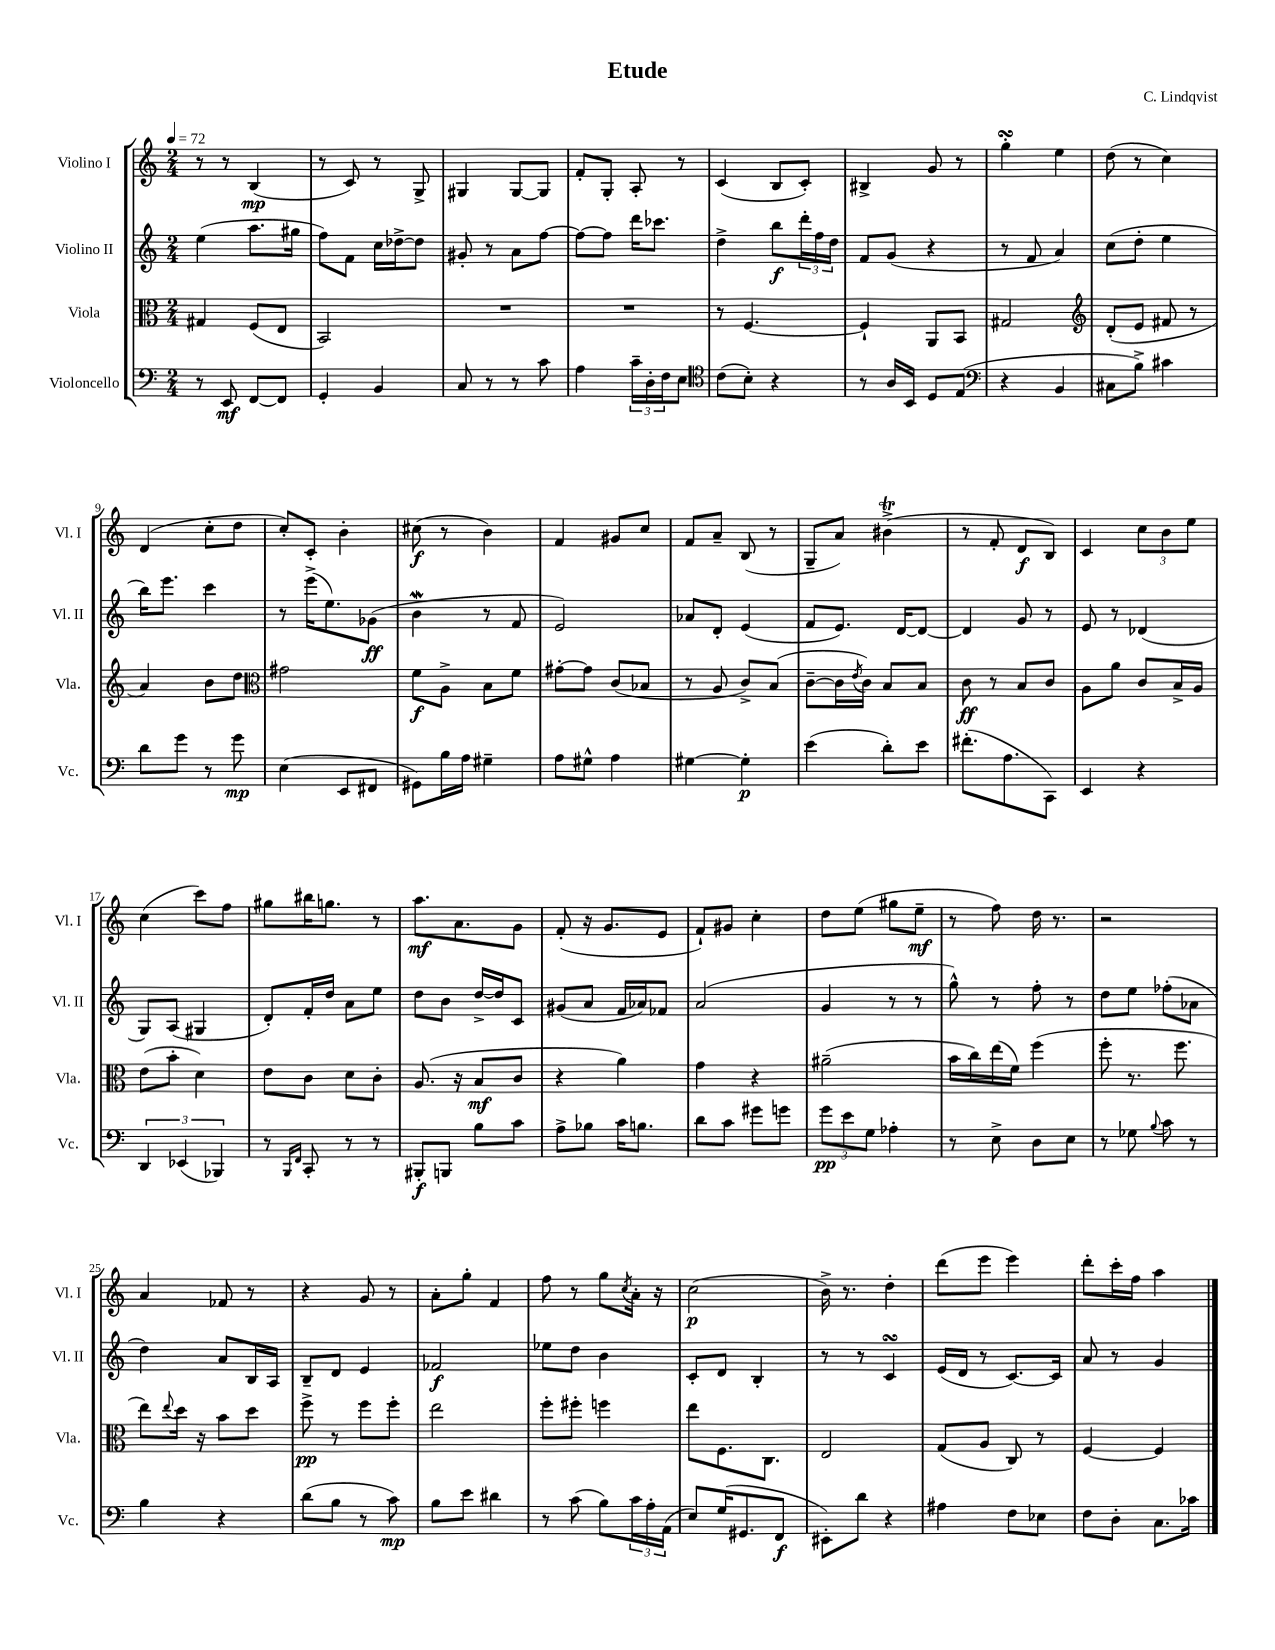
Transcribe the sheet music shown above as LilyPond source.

\header { title = "Etude" composer = "C. Lindqvist" }
<<
\new StaffGroup <<
\new Staff = "s0" \with { instrumentName = "Violino I" shortInstrumentName = "Vl. I" } {
    \clef treble \key c \major \numericTimeSignature \time 2/4 \tempo 4 = 72
    r8 r8 b4\mp( |
    r8 c'8) r8 g8-> |
    gis4 gis8~ gis8 |
    f'8-. g8-. a8-. r8 |
    c'4( b8 c'8-.) |
    bis4-> g'8 r8 |
    g''4-.\turn e''4 |
    d''8( r8 c''4) |
    d'4( c''8-. d''8 |
    c''8-.) c'8-. b'4-. |
    cis''8\f( r8 b'4) |
    f'4 gis'8 c''8 |
    f'8 a'8-- b8( r8 |
    g8-- a'8) bis'4->\trill( |
    r8 f'8-. d'8\f b8) |
    c'4 \tuplet 3/2 { c''8 b'8 e''8 } |
    c''4( c'''8) f''8 |
    gis''8 bis''16 g''8. r8 |
    a''8.\mf a'8. g'8 |
    f'8-.( r16 g'8. e'8 |
    f'8-!) gis'8 c''4-. |
    d''8 e''8( gis''8 e''8--\mf |
    r8 f''8) d''16 r8. |
    r2 |
    a'4 fes'8 r8 |
    r4 g'8 r8 |
    a'8-. g''8-. f'4 |
    f''8 r8 g''8 \acciaccatura { c''8 } a'16-. r16 |
    c''2\p( |
    b'16->) r8. d''4-. |
    d'''8( e'''8 e'''4) |
    d'''8-. c'''16-. f''16 a''4 \bar "|." |
}
\new Staff = "s1" \with { instrumentName = "Violino II" shortInstrumentName = "Vl. II" } {
    \clef treble \key c \major \numericTimeSignature \time 2/4
    e''4( a''8. gis''16 |
    f''8) f'8 c''16 des''16~-> des''8 |
    gis'8-. r8 a'8 f''8~ |
    f''8~ f''8 d'''16 ces'''8. |
    d''4-> b''8\f \tuplet 3/2 { d'''16-. f''16 d''16 } |
    f'8 g'8( r4 |
    r8 f'8 a'4) |
    c''8( d''8-. e''4 |
    b''16) e'''8. c'''4 |
    r8 e'''16->( e''8.) ges'8\ff( |
    b'4\mordent r8 f'8 |
    e'2) |
    aes'8 d'8-. e'4( |
    f'8 e'8.) d'16~ d'8~ |
    d'4 g'8 r8 |
    e'8 r8 des'4( |
    g8) a8( gis4 |
    d'8-.) f'16-. d''16 a'8 e''8 |
    d''8 b'8 d''16~-> d''16 c'8 |
    gis'8( a'8 f'16 aes'16) fes'8 |
    a'2( |
    g'4 r8 r8 |
    g''8-^) r8 f''8-. r8 |
    d''8 e''8 fes''8-.( aes'8 |
    d''4) a'8 b16 a16 |
    b8-- d'8 e'4 |
    fes'2\f |
    ees''8 d''8 b'4 |
    c'8-. d'8 b4-. |
    r8 r8 c'4\turn |
    e'16( d'16 r8 c'8.~) c'16 |
    a'8 r8 g'4 \bar "|." |
}
\new Staff = "s2" \with { instrumentName = "Viola" shortInstrumentName = "Vla." } {
    \clef alto \key c \major \numericTimeSignature \time 2/4
    gis4 f8( e8 |
    b,2) |
    R2 |
    R2 |
    r8 f4.~ |
    f4-! a,8 b,8 |
    gis2 |
    \clef treble d'8-.( e'8 fis'8 r8 |
    a'4) b'8 d''8 |
    \clef alto gis'2 |
    f'8\f a8-> b8 f'8 |
    gis'8~-. gis'8 c'8( bes8 |
    r8 a8 c'8->) b8( |
    c'8~-- c'16 \acciaccatura { e'8 } c'16) b8 b8 |
    c'8\ff r8 b8 c'8 |
    a8 a'8 c'8 b16-> a16 |
    e'8( b'8-. d'4) |
    e'8 c'8 d'8 c'8-. |
    a8.( r16 b8\mf c'8 |
    r4 a'4) |
    g'4 r4 |
    ais'2--( |
    b'16 c''16) e''16( f'16) f''4( |
    f''8-. r8. f''8. |
    e''8) \appoggiatura { e''8 } d''16 r16 b'8 d''8 |
    f''8->\pp r8 f''8 f''8-. |
    e''2 |
    f''8-. fis''8-. f''4 |
    e''8 f8. c8. |
    e2 |
    g8( a8 c8) r8 |
    f4~ f4 \bar "|." |
}
\new Staff = "s3" \with { instrumentName = "Violoncello" shortInstrumentName = "Vc." } {
    \clef bass \key c \major \numericTimeSignature \time 2/4
    r8 e,8\mf f,8~ f,8 |
    g,4-. b,4 |
    c8 r8 r8 c'8 |
    a4 \tuplet 3/2 { c'16-- d16-. f16 } e8 |
    \clef tenor c'8( b8-.) r4 |
    r8 a16 b,16 d8 e8( |
    \clef bass r4 b,4 |
    cis8 b8->) cis'4 |
    d'8 g'8 r8 g'8\mp |
    e4( e,8 fis,8 |
    gis,8) b16 a16 gis4-- |
    a8 gis8-^ a4 |
    gis4~ gis4-.\p |
    e'4( d'8-.) e'8 |
    fis'8.-.( a8. c,8) |
    e,4 r4 |
    \tuplet 3/2 { d,4 ees,4( bes,,4) } |
    r8 \grace { b,,16 f,16 } c,8-. r8 r8 |
    bis,,8-.\f b,,8 b8 c'8 |
    a8-> bes8 c'16 b8. |
    d'8 c'8 gis'8 g'8 |
    \tuplet 3/2 { g'8\pp e'8 g8 } aes4-. |
    r8 e8-> d8 e8 |
    r8 ges8 \appoggiatura { b8 } c'8 r8 |
    b4 r4 |
    d'8( b8 r8 c'8\mp) |
    b8 e'8 dis'4 |
    r8 c'8( b8) \tuplet 3/2 { c'16 a16-. a,16( } |
    e8) g16( gis,8. f,8\f |
    eis,8-.) d'8 r4 |
    ais4 f8 ees8 |
    f8 d8-. c8. ces'16 \bar "|." |
}
>>
>>
